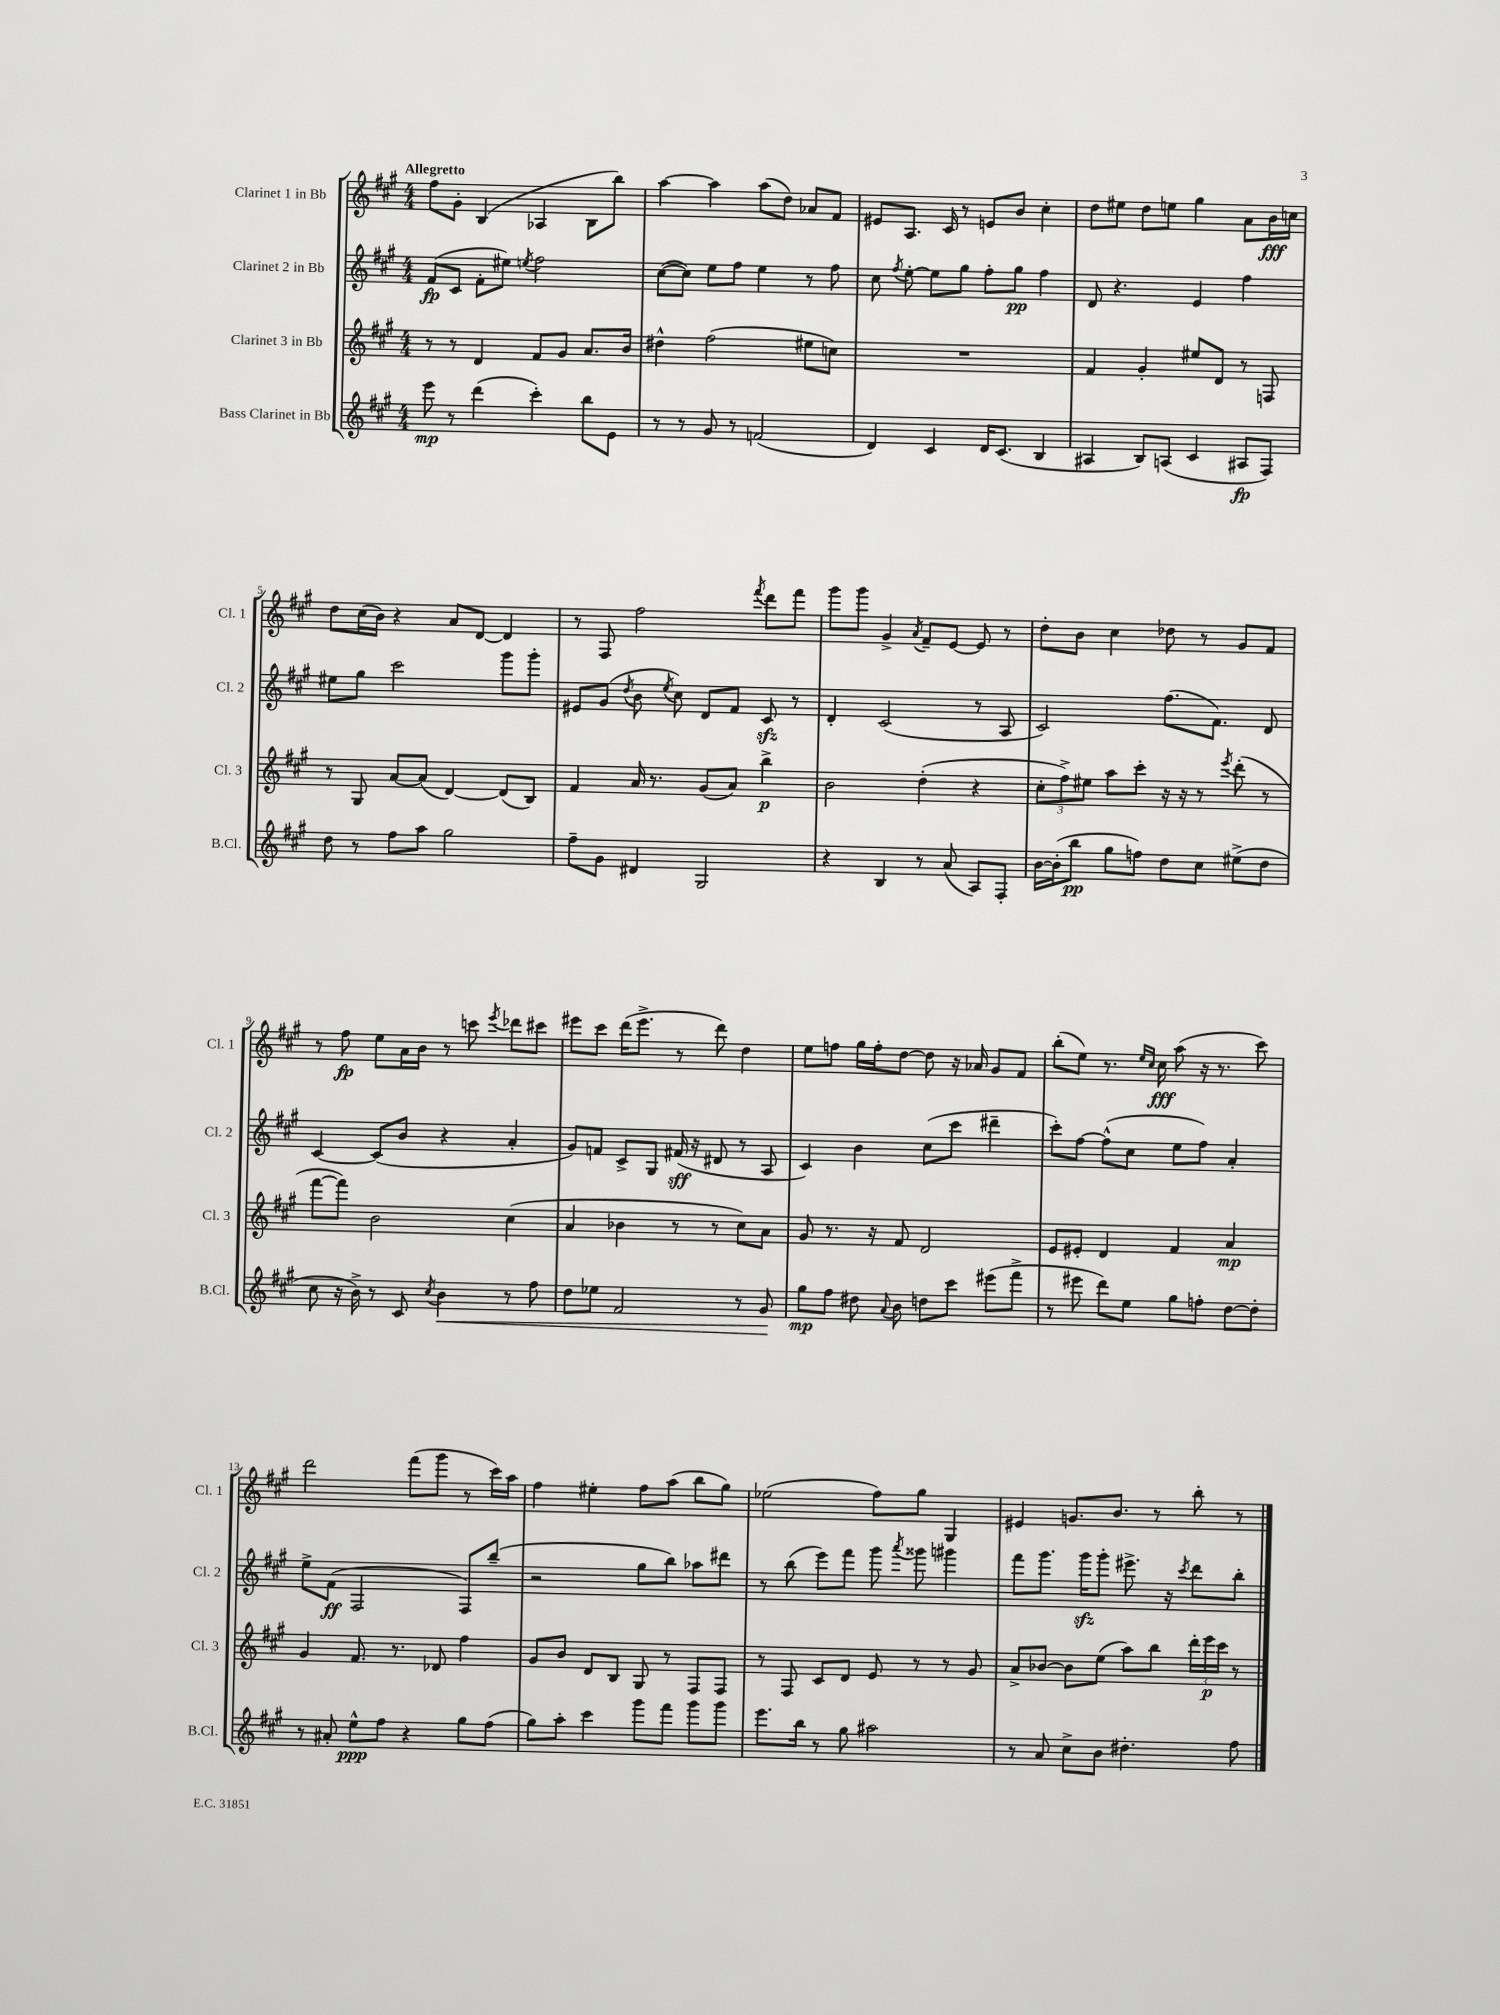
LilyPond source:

<<
\new StaffGroup <<
\new Staff = "s0" \with { instrumentName = "Clarinet 1 in Bb" shortInstrumentName = "Cl. 1" } {
    \clef treble \key a \major \numericTimeSignature \time 4/4 \tempo "Allegretto"
    \autoBeamOff fis''8[ gis'8]-. b4( aes4 b8[ b''8]) |
    a''4~ a''4 a''8[( d''8]) aes'8[ fis'8] |
    eis'8[ a8.] cis'16 r8 e'8[ b'8] cis''4-. |
    d''8[ eis''8] d''8[ e''8] gis''4 a'8[ b'16\fff c''16] |
    d''8[ cis''16( b'16]) r4 a'8[ d'8]~ d'4 |
    r8 fis8 fis''2 \acciaccatura { fis'''8 } d'''8[ fis'''8] |
    gis'''8[ gis'''8] gis'4-> \acciaccatura { a'8 } fis'8[-- e'8]~ e'8 r8 |
    d''8[-. b'8] cis''4 des''8 r8 gis'8[ fis'8] |
    r8 fis''8\fp e''8[ a'16 b'16] r8 c'''8 \acciaccatura { e'''8 } des'''8[ cis'''8] |
    eis'''8[ cis'''8] d'''16[( eis'''8.]-> r8 d'''8) d''4 |
    e''8[ f''8] gis''16[ f''16-. d''8]~ d''8 r16 aes'16 gis'8[ fis'8] |
    b''8[-.( e''8]) r8. \grace { e''16[ cis''16] } cis''16\fff a''8( r16 r8. cis'''8) |
    d'''2 fis'''8[( gis'''8] r8 cis'''16[) a''16] |
    fis''4 eis''4-. fis''8[ a''8]( b''8[ gis''8]) |
    ees''2( fis''8[) gis''8] gis4 |
    eis'4 g'8.[ b'8.] r8 b''8-. r8 \bar "|." |
}
\new Staff = "s1" \with { instrumentName = "Clarinet 2 in Bb" shortInstrumentName = "Cl. 2" } {
    \clef treble \key a \major \numericTimeSignature \time 4/4
    \autoBeamOff fis'8[\fp( cis'8] fis'8[-. eis''8]) \acciaccatura { e''8 } fis''2 |
    cis''8[~( cis''8]) e''8[ fis''8] e''4 r8 fis''8 |
    cis''8 \acciaccatura { fis''8 } e''8~-. e''8[ gis''8] fis''8[-. gis''8]\pp fis''4 |
    d'8 r4. e'4 fis''4 |
    eis''8[ gis''8] cis'''2 gis'''8[ gis'''8]-. |
    eis'8[ gis'8]( \acciaccatura { d''8 } b'8 \acciaccatura { e''8 } cis''8) d'8[ fis'8] cis'8\sfz r8 |
    d'4-. cis'2( r8 a8 |
    cis'2) fis''8.[( fis'8.]) d'8 |
    cis'4~ cis'8[( b'8] r4 a'4-. |
    gis'8[) f'8] cis'8[-> gis8] fis'16\sff( r16 dis'8 r8 a8 |
    cis'4) b'4 cis''8[( cis'''8] dis'''4-- |
    cis'''8[-.) fis''8]~ fis''8[-^( cis''8] e''8[ fis''8]) a'4-. |
    e''8[-> fis'8]\ff( fis2 fis8[) b''8]--( |
    r2 gis''8[ b''8]) aes''8[ dis'''8] |
    r8 b''8( e'''8[) fis'''8] gis'''8 \acciaccatura { a'''8 } gisis'''8 gis'''4 |
    fis'''8[ gis'''8.] gis'''16[\sfz gis'''8]-. eis'''8.-> r16 \acciaccatura { cis'''8 } d'''8[ b''8]-. \bar "|." |
}
\new Staff = "s2" \with { instrumentName = "Clarinet 3 in Bb" shortInstrumentName = "Cl. 3" } {
    \clef treble \key a \major \numericTimeSignature \time 4/4
    \autoBeamOff r8 r8 d'4 fis'8[ gis'8] a'8.[ b'16] |
    dis''4-^ fis''2( eis''8[ c''8]) |
    R1 |
    fis'4 gis'4-. eis''8[ d'8] r8 f8 |
    r8 gis8 a'8[~ a'8]( d'4~) d'8[( b8]) |
    fis'4 a'16 r8. gis'8[( a'8]) b''4->\p |
    b'2 d''4-.( r4 |
    \tuplet 3/2 { cis''8[-. fis''8->) eis''8] } a''8[ cis'''8]-. r16 r16 r8 \acciaccatura { e'''8 } d'''8-.( r8 |
    fis'''8[~ fis'''8]) b'2 cis''4( |
    a'4 bes'4 r8 r8 cis''8[) a'8] |
    gis'8 r8. r16 fis'8 d'2 |
    e'8[ eis'8]-. d'4 fis'4 a'4\mp |
    gis'4 fis'8. r8. des'8 fis''4 |
    gis'8[ b'8] d'8[ b8] gis8 r8 fis8[ fis8] |
    r8 fis8 cis'8[ d'8] e'8 r8 r8 gis'8 |
    a'8[-> bes'8]~ bes'8[ e''8]( a''8[) b''8] \tuplet 3/2 { d'''16[-. e'''16\p cis'''16] } r8 \bar "|." |
}
\new Staff = "s3" \with { instrumentName = "Bass Clarinet in Bb" shortInstrumentName = "B.Cl." } {
    \clef treble \key a \major \numericTimeSignature \time 4/4
    \autoBeamOff e'''8\mp r8 d'''4( cis'''4-.) b''8[ e'8] |
    r8 r8 gis'8 r8 f'2( |
    d'4) cis'4 d'16[ cis'8.]( b4 |
    ais4 b8[) a8]( cis'4 ais8[\fp fis8]) |
    d''8 r8 fis''8[ a''8] gis''2 |
    fis''8[-- gis'8] dis'4 gis2 |
    r4 b4 r8 a'8( a8[) fis8]-. |
    b'16[~ b'16-.( b''8]\pp gis''8[ f''8]) d''8[ cis''8] eis''8[->( d''8] |
    cis''8 r16 b'16->) r8 cis'8 \acciaccatura { cis''8 } b'4\< r8 fis''8 |
    d''8[ ees''8] fis'2 r8 gis'8\! |
    gis''8[\mp fis''8] dis''8 \appoggiatura { a'8 } b'8 d''8[ cis'''8] eis'''8[( fis'''8]-> |
    r8 eis'''8 d'''8[) e''8] gis''8[ f''8]-. d''8[~ d''8]-. |
    r8 ais'8-. e''8[-^\ppp fis''8] r4 gis''8[ fis''8]( |
    gis''8[) a''8]-. cis'''4 gis'''8[ fis'''8] gis'''8[ gis'''8] |
    e'''8.[ b''16] r8 gis''8 ais''2 |
    r8 a'8 cis''8[-> b'8] dis''4.-. fis''8 \bar "|." |
}
>>
>>
